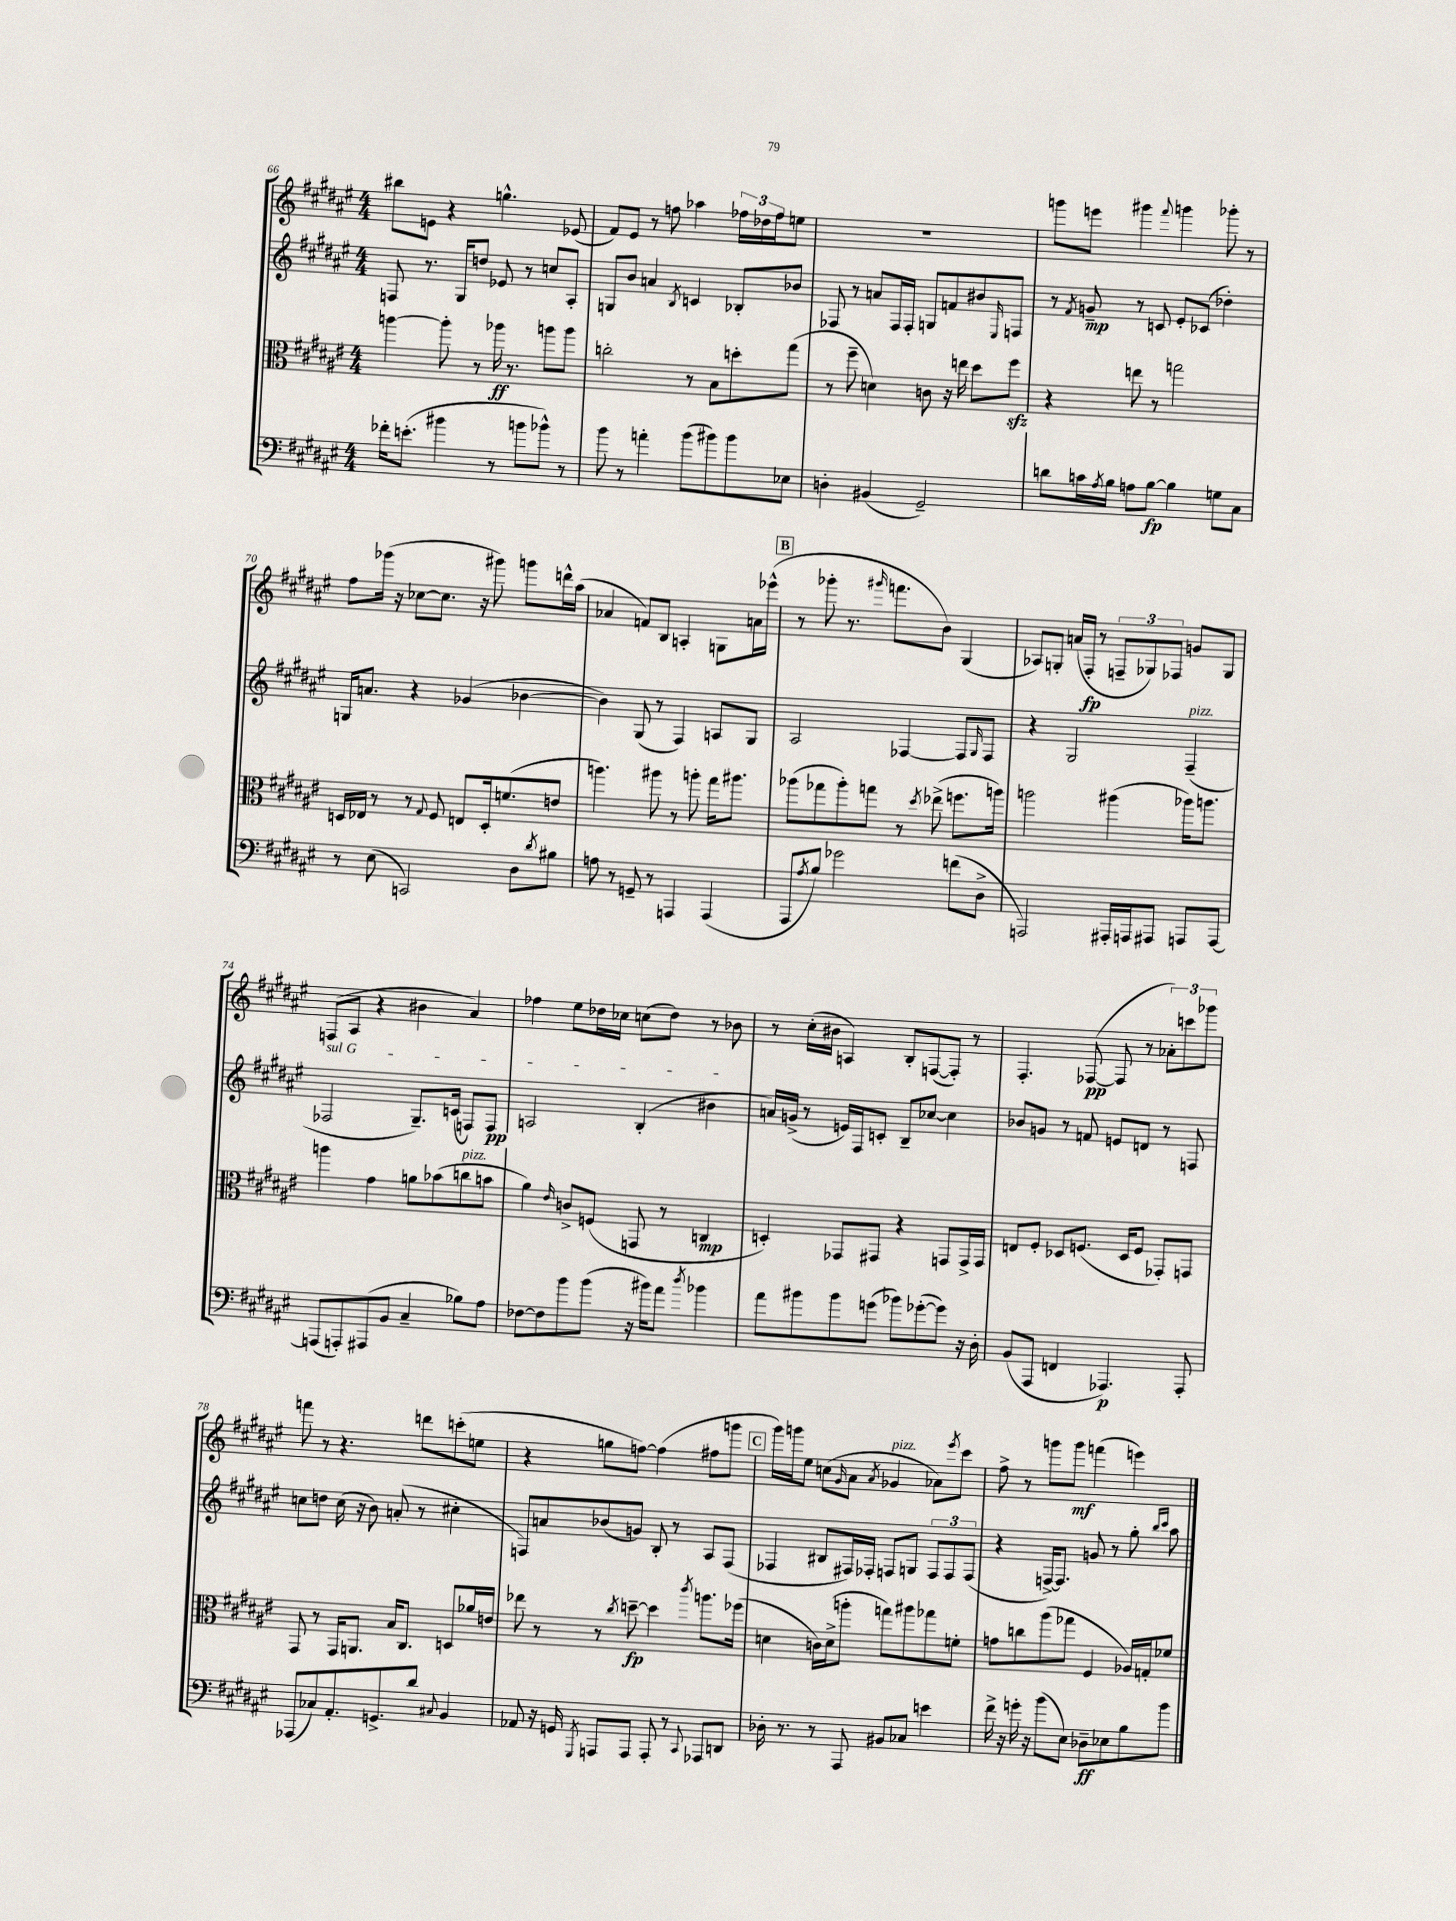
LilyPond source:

<<
\new StaffGroup <<
\new Staff = "s0" {
    \clef treble \key fis \major \numericTimeSignature \time 4/4
    bis''8 e'8 r4 g''4.-^ ees'8( |
    fis'8) eis'8 r8 f''8 aes''4 \tuplet 3/2 { fes''16 des''16 fes''16 } e''8 |
    R1 |
    g'''8 e'''8 gis'''4 \appoggiatura { fis'''8 } g'''4 ges'''8-. r8 |
    fis''8 ges'''16( r16 ces''8~ ces''8. r16 gis'''8) g'''8 d'''16-^ ais''16( |
    aes'4 f'8) b8 a4-. g8 a'16 ees'''16-^( |
    \mark \markup { \box "B" } r8 ges'''8-. r8. \grace { gis'''16 } f'''8. b'8) gis4( |
    aes8) g8-. a'16( fis16-.\fp r8 \tuplet 3/2 { f8-- ges8) fes8 } g'8 ges8 |
    f8( ais8 r4 bis'4 ais'4) |
    fes''4 eis''8 des''16 ces''16 c''8( des''8) r8 bes'8 |
    r8 cis''16-.( bis'16 a4) b8-. f8~( f8-.) r8 |
    fis4.-. fes8~\pp( fes8 r8 \tuplet 3/2 { aes'8-.) c'''8 ges'''8 } |
    f'''8 r8 r4. d'''8 c'''8-.( e''8 |
    r4 g''8 f''8~) f''4( fis''8 g'''8 |
    \mark \markup { \box "C" } gis'''16) g'''16 eis''8 c''8( \grace { gis'16 } ais'8 \acciaccatura { ais'8 } ges'4^\markup { \italic "pizz." } aes'8) \acciaccatura { eis'''8 } cis'''8 |
    fis''8-> r8 g'''8 g'''8\mf f'''4( e'''4) \bar "|." |
}
\new Staff = "s1" {
    \clef treble \key fis \major \numericTimeSignature \time 4/4
    f8 r8. gis16 d''8 ees'8 r8 c''8 ais8-. |
    g8 b'8 a'4 \acciaccatura { b8 } c'4 bes8-. bes'8 |
    fes8 r8 a'8 fes16 fes16-. g8 f'8 bis'8 \grace { eis16 } f8 |
    r8 \acciaccatura { fis'8 } g'8--\mp r8 c'8 eis'8-. ces'8( des''4-.) |
    g16 a'8. r4 ges'4( bes'4~ |
    bes'4) gis8( r8 fis4) a8 gis8 |
    \mark \markup { \box "B" } ais2 fes4~ fes8 \grace { gis16 } fes8 |
    r4 gis2 fis4--^\markup { \italic "pizz." }( |
    \once \override TextSpanner.bound-details.left.text = \markup { \italic "sul G" } fes2\startTextSpan gis8.--) c'16( f8) f8\pp |
    a2 b4-.( bis'4\stopTextSpan |
    a'16) g'16->( r8 e'16) fis16 c'8-. b8-- ces''8~ ces''4 |
    bes'8 g'8 r8 f'8 e'8 d'8 r8 f8 |
    c''8 d''8 c''16( r16 b'8) a'8-.( r8 cis''4-. |
    f8) a'8 bes'8( g'8) b8-. r8 ais8 f8( |
    \mark \markup { \box "C" } fes4 bis8 fis16) fes16-. f8 g8 \tuplet 3/2 { f8 f8 f8( } |
    r4 f16~->) f8. g'8 r8 gis''8-. \grace { b''16 cis'''16 } ais''8 \bar "|." |
}
\new Staff = "s2" {
    \clef alto \key fis \major \numericTimeSignature \time 4/4
    a''4~ a''8-. r8 aes''16\ff r8. a''8 a''8 |
    c''2-. r8 b8 d''8-. gis''8( |
    r8 fis''8-- d'4) c'8 r16 e''16 dis''8 fis''8\sfz |
    r4 e''8 r8 g''2 |
    d16 ees16 r8 r8 \appoggiatura { gis8 } fis8 e8 d16-. f'8.( e'8 |
    a''4.) ais''8 r8 a''8-. gis''16 ais''8. |
    \mark \markup { \box "B" } aes''8( ges''8 aes''8-.) g''8 r8 \acciaccatura { dis''8 } ees''8->( f''8. a''16) |
    a''2 ais''4( aes''16) a''8. |
    a''4 gis'4 a'8 bes'8( c''8^\markup { \italic "pizz." } b'8 |
    ais'4) \grace { eis'16 } c'8-> f8( g,8 r8 c4\mp |
    d4-.) ges,8 gis,8 r4 g,8 g,16-> g,16 |
    e8 fis8-. des8 f8.( des16 f8 ges,8-.) g,8 |
    gis,8 r8 gis,16 a,8. b16 cis8. d8 aes'16 e'16 |
    ees''8 r8 r8 \acciaccatura { cis''8 } d''8~--\fp d''4 \acciaccatura { cis'''8 } a''8. fes''16( |
    \mark \markup { \box "C" } d'4 c'16) d'16->( a''8-. g''8) ais''8 ges''8 f'8-. |
    g'8 c''8 ais''8( ges''8 fis4 aes16) g16-. fes'8 \bar "|." |
}
\new Staff = "s3" {
    \clef bass \key fis \major \numericTimeSignature \time 4/4
    fes'16-. e'8.-.( bis'4 r8 b'8 bes'8-^) r8 |
    b'8 r8 a'4-. b'8( bis'8) bis'8 ees8 |
    d4-. bis,4( gis,2--) |
    d'8 c'16 \acciaccatura { ais8 } b16 a8 b8~\fp b4 g8 cis8 |
    r8 eis8( c,2) dis8 \acciaccatura { dis'8 } bis8 |
    a8 r8 g,8-- r8 a,,4 a,,4( |
    \mark \markup { \box "B" } ais,,8 \acciaccatura { ais8 } b8) ges'2 f'8( dis8-> |
    a,,2) ais,,16-. a,,16 ais,,8 a,,8 a,,8~ |
    a,,8( a,,8-.) ais,,8( b,8 cis4-- bes8) ais8 |
    fes8~ fes8 b'8 b'8( r16 bis'16) ais'8 \acciaccatura { dis''8 } bes'4 |
    ais'8 bis'8 bis'8 g'8( bes'8) ges'8~-.( ges'8) r16 dis16-. |
    b,8( ais,,8 f,4 aes,,4.\p) aes,,8-. |
    aes,,8( ces8) ais,8.-. g,8.-> dis'8 \appoggiatura { cis8 } b,4 |
    aes,8 r16 g,16 \acciaccatura { gis,,8 } a,,8 a,,8 a,,8-. r8 \appoggiatura { cis,8 } aes,,8 d,8 |
    \mark \markup { \box "C" } des16-. r8. r8 ais,,8 bis,8 ces8 e'4 |
    fis'16-> r16 g'16-. r16 b'8( eis8) des8--\ff ees8 b8 b'8 \bar "|." |
}
>>
>>
\layout { \context { \Score currentBarNumber = #66 } }
